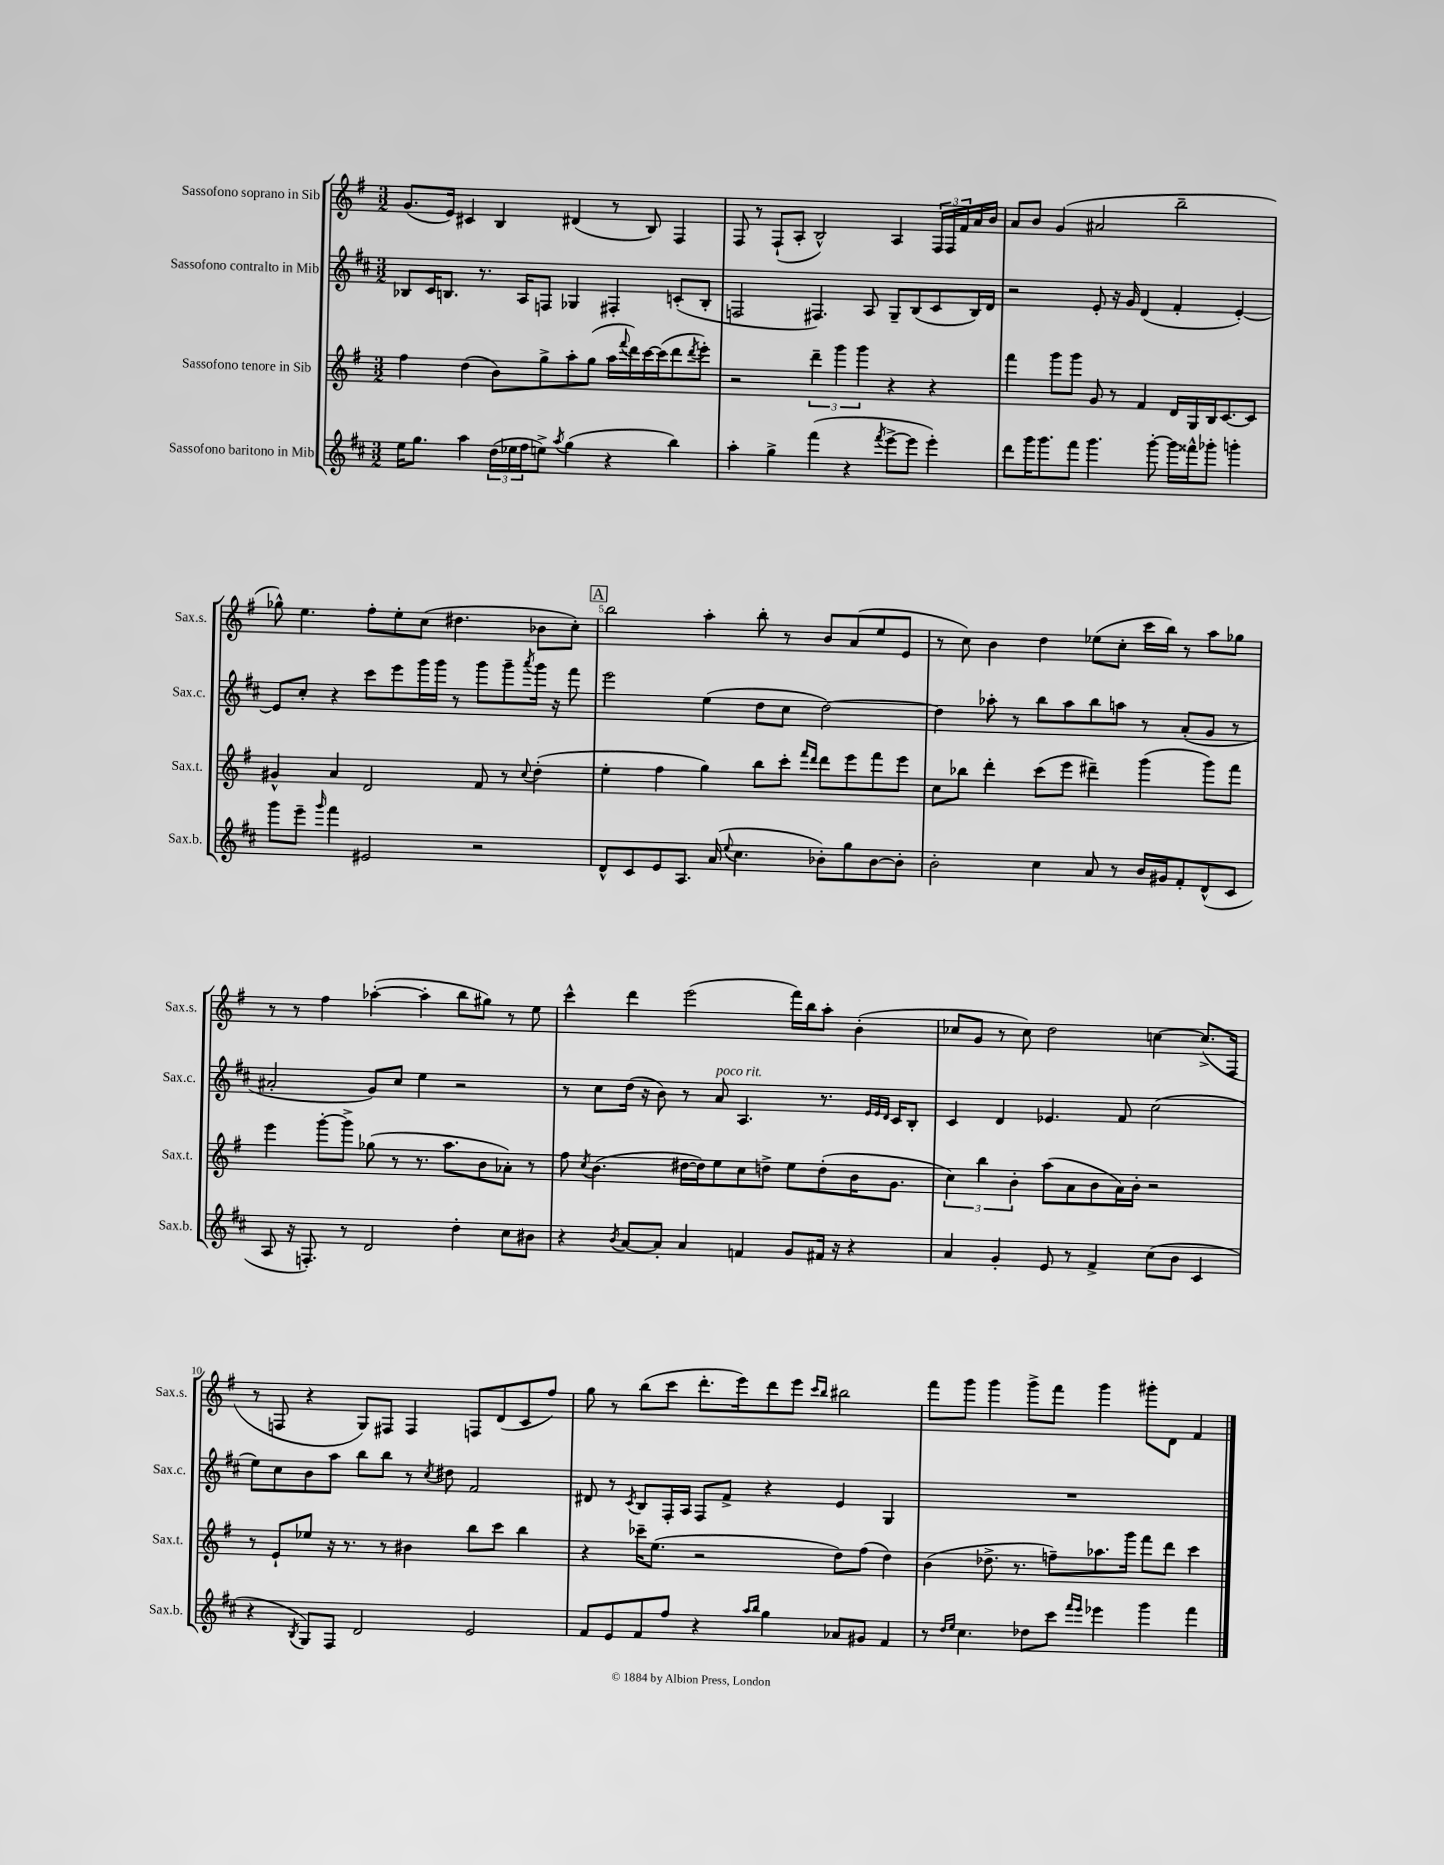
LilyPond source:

<<
\new StaffGroup <<
\new Staff = "s0" \with { instrumentName = "Sassofono soprano in Sib" shortInstrumentName = "Sax.s." } {
    \clef treble \key g \major \numericTimeSignature \time 3/2
    g'8.( e'16) cis'4 b4 dis'4( r8 b8) fis4 |
    fis8 r8 fis8-!( a8-. b2-^) a4 \tuplet 3/2 { fis16 fis16 fis'16 } a'16 b'16 |
    a'8 b'8 g'4( ais'2 b''2-- |
    ges''8-^) e''4. fis''8-. e''8-. c''8( dis''4. bes'8 c''8-.) |
    \mark \markup { \box "A" } b''2 a''4-. b''8-. r8 b'8 a'8( e''8 e'8 |
    r8 c''8) b'4 d''4 ees''8( c''8-. c'''16 b''16) r8 a''8 ges''8 |
    r8 r8 fis''4 aes''4~-.( aes''4-. b''8 gis''8) r8 e''8 |
    c'''4-^ d'''4 e'''2( fis'''16) b''16 a''8-. b'4-.( |
    ces''8 g'8 r8 ces''8) d''2 c''4~ c''8.->( fis16 |
    r8 f8 r4 g8) fis8 fis4 f8 d'8( c'8 fis''8) |
    g''8 r8 b''8( c'''8 d'''8.-. e'''16) d'''8 e'''8 \grace { c'''16 b''16 } bis''2 |
    fis'''8 g'''8 g'''4 g'''8-> fis'''8 g'''4 gis'''8-. d'8 fis'4 \bar "|." |
}
\new Staff = "s1" \with { instrumentName = "Sassofono contralto in Mib" shortInstrumentName = "Sax.c." } {
    \clef treble \key d \major \numericTimeSignature \time 3/2
    bes8 cis'16 b8. r8. a16 f8 ges4 fis4-. c'8-.( b8-. |
    f2 fis4.) a8 g8-- b8( cis'8 b16) d'16 |
    r2 e'8-. r16 g'16 d'4( fis'4-. e'4~-.) |
    e'8 cis''8-. r4 cis'''8 e'''8 g'''16 g'''16 r8 g'''8 g'''8-- \acciaccatura { a'''8 } g'''16 r16 fis'''8 |
    \mark \markup { \box "A" } e'''2 e''4( d''8 cis''8 d''2~) |
    d''4 aes''8-. r8 b''8 aes''8 b''8 a''8 r8 a'8-.( g'8 r8 |
    ais'2-. g'8) cis''8 e''4 r2 |
    r8 cis''8 d''16( r16 b'8) r8 a'8^\markup { \italic "poco rit." } a4. r8. \grace { e'32 e'32 d'32 } cis'16 b8-. |
    cis'4 d'4 ees'4. fis'8 cis''2( |
    e''8) cis''8 b'8 a''8 b''8 b''8 r8 \acciaccatura { cis''8 } dis''8 fis'2 |
    dis'8 r8 \acciaccatura { cis'8 } b8 fis16-. a16 fis8 fis'8-> r4 e'4 g4 |
    R1. \bar "|." |
}
\new Staff = "s2" \with { instrumentName = "Sassofono tenore in Sib" shortInstrumentName = "Sax.t." } {
    \clef treble \key g \major \numericTimeSignature \time 3/2
    fis''4 d''4( b'8) g''8-> a''8-. g''8( a''16 \appoggiatura { fis'''8 } d'''16) c'''16~ c'''16( d'''8 \acciaccatura { d'''8 } e'''8-.) |
    r2 \tuplet 3/2 { d'''4-- g'''4 g'''4 } r4 r4 |
    fis'''4 g'''8 g'''8 g'8 r8 fis'4 d'16 g16 b16 c'8.~ c'8 |
    gis'4-^ a'4 d'2 fis'8 r8 \appoggiatura { c''8 } d''4-.( |
    \mark \markup { \box "A" } e''4-. fis''4 g''4) b''8 c'''8-. \grace { fis'''16 d'''16 } d'''8 e'''8 fis'''8 e'''8 |
    c''8 bes''8 d'''4-. c'''8( e'''8 dis'''4--) g'''4( g'''8) fis'''8 |
    e'''4 g'''8~-. g'''8-> ges''8( r8 r8. a''8. b'8 aes'8-.) r8 |
    fis''8 \acciaccatura { c''8 } b'4.( dis''16~ dis''16) e''8 c''8 d''8-> e''8 d''8-.( b'16 g'8. |
    \tuplet 3/2 { c''4) b''4 b'4-. } a''8( a'8 b'8 a'16) b'16-. r2 |
    r8 e'8-! ees''8 r16 r8. r8 bis'4 b''8 c'''8 b''4 |
    r4 ces'''16-- e''8.( r2 d''8) fis''8( d''4) |
    b'4( des''8.-> r8. f''8--) aes''8. g'''16 fis'''8 d'''8 c'''4 \bar "|." |
}
\new Staff = "s3" \with { instrumentName = "Sassofono baritono in Mib" shortInstrumentName = "Sax.b." } {
    \clef treble \key d \major \numericTimeSignature \time 3/2
    e''16 g''8. a''4 \tuplet 3/2 { d''16( ees''16 fis''16 } e''8->) \acciaccatura { a''8 } g''4( r4 b''4) |
    a''4-. g''4-> fis'''4( r4 \acciaccatura { fis'''8 } e'''8~-> e'''8 e'''4-.) |
    d'''8 g'''16 g'''8. fis'''8 g'''4. g'''8~-. g'''16 fisis'''16-^ ges'''8-. g'''4-. |
    g'''8 e'''8-- \grace { g'''16 } fis'''4 eis'2 r2 |
    \mark \markup { \box "A" } d'8-^ cis'8 e'8 a8. a'16( \appoggiatura { e''8 } cis''4. bes'8-.) g''8 bes'8~ bes'8-. |
    b'2-. cis''4 a'8 r8 b'16 gis'16 fis'8-. d'8-^( cis'8 |
    a8 r16 f8.-.) r8 d'2 d''4-. cis''8 bis'8 |
    r4 \acciaccatura { b'8 } a'8~ a'8-. a'4 f'4 g'8 fis'16 r16 r4 |
    a'4 g'4-. e'8 r8 fis'4-> cis''8( b'8 cis'4 |
    r4 \acciaccatura { b8 } g8) fis8 d'2 e'2 |
    fis'8 e'8 fis'8 fis''8 r4 \grace { a''16 b''16 } g''4 aes'8 gis'8 fis'4 |
    r8 \grace { d''16 e''16 } cis''4. des''8 cis'''8 \grace { fis'''16 e'''16 } ees'''4 g'''4 fis'''4 \bar "|." |
}
>>
>>
\layout { \context { \Score \override BarNumber.break-visibility = ##(#f #t #t) barNumberVisibility = #(every-nth-bar-number-visible 5) } }
